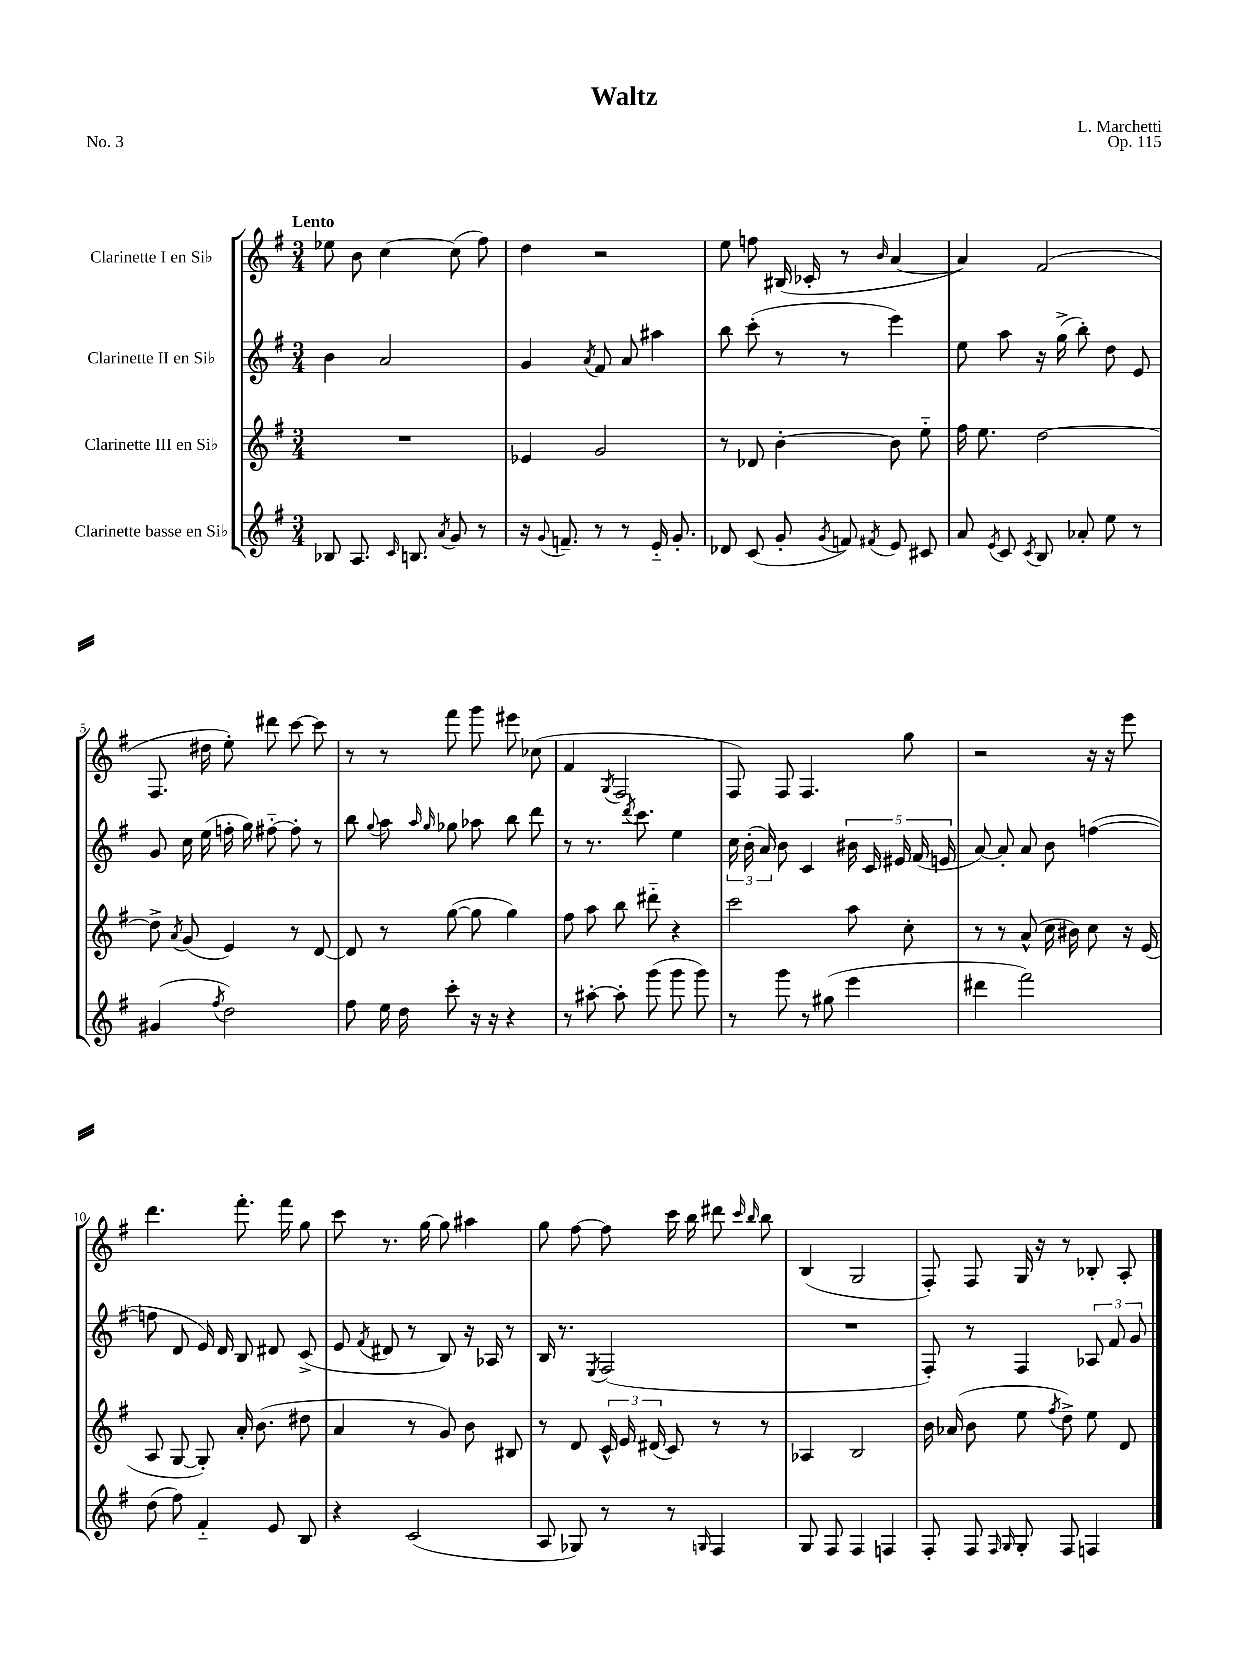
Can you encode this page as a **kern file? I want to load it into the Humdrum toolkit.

**kern	**kern	**kern	**kern
*staff4	*staff3	*staff2	*staff1
*clefG2	*clefG2	*clefG2	*clefG2
*k[f#]	*k[f#]	*k[f#]	*k[f#]
*M3/4	*M3/4	*M3/4	*M3/4
8B-	2.r	4b	8ee-
8.A	.	.	8b
.	.	2a	[4cc
16qqc	.	.	.
8.B	.	.	.
8qa	.	.	.
8g	.	.	(8cc]
8r	.	.	8ff#)
=	=	=	=
16r	4e-	4g	4dd
8qqg	.	.	.
8.f~	.	.	.
.	.	8qa	.
8r	2g	8f#	2r
8r	.	8a	.
16e'~	.	4aa#	.
8.g'	.	.	.
=	=	=	=
8d-	8r	8bb	8ee
(8c	8d-	(8ccc'	8ff
8g'	[4b'	8r	(16B#
.	.	.	16c-'
8qg	.	.	.
8f)	.	8r	8r
8qf#	.	.	16qqb
8e	8b]	4eee)	[4a
8c#	8ee'~	.	.
=	=	=	=
8a	16ff#	8ee	4a])
.	8.ee	.	.
8qe	.	.	.
8c	.	8aa	.
8qc	.	.	.
8B	[2dd	16r	(2f#
.	.	(16gg^	.
8a-'	.	8bb')	.
8ee	.	8dd	.
8r	.	8e	.
=	=	=	=
(4g#	8dd^]	8g	8.F#
.	8qa	.	.
.	(8g	16cc	.
.	.	(16ee	16dd#
8qff#	.	.	.
2dd)	4e)	16ff'	8ee')
.	.	16gg)	.
.	.	[8ff#'~	8ddd#
.	8r	8ff#']	[8ccc
.	[8d	8r	8ccc]
=	=	=	=
8ff#	8d]	8bb	8r
.	.	8qqgg	.
16ee	8r	8aa	8r
16dd	.	.	.
.	.	16qqaa	.
.	.	16qqgg	.
8ccc'	([8gg	8gg-	8fff#
16r	8gg]	8aa-	8ggg
16r	.	.	.
4r	4gg)	8bb	8eee#
.	.	8ddd	(8cc-
=	=	=	=
8r	8ff#	8r	4f#
[8aa#'	8aa	8.r	.
.	.	.	8qG
8aa#']	8bb	.	2F#
.	.	8qddd	.
.	.	8.ccc	.
(8ggg	8ddd#'~	.	.
8ggg	4r	4ee	.
8ggg)	.	.	.
=	=	=	=
8r	2ccc	24cc	8F#)
.	.	(24b'	.
.	.	24a)	.
8ggg	.	8b	8F#
8r	.	4c	4.F#
(8gg#	.	.	.
4eee	8aa	20b#	.
.	.	20c	.
.	.	20e#	.
.	8cc'	.	8gg
.	.	(20f#	.
.	.	20e	.
=	=	=	=
4ddd#	8r	[8a)	2r
.	8r	8a']	.
2fff#)	(8a^^	8a	.
.	16cc	8b	.
.	16b#)	.	.
.	8cc	([4ff	16r
.	.	.	16r
.	16r	.	8eee
.	(16e	.	.
=	=	=	=
(8dd	8A	8ff]	4.ddd
8ff#)	[8G	8d	.
4f#'~	8G'])	16e)	.
.	.	16d	.
.	16a'	8B	8.fff#'
.	(8.b	.	.
8e	.	8d#	.
.	.	.	16fff#
8B	8dd#	(8c^	8gg
=	=	=	=
4r	4a	8e	8ccc
.	.	8qf#	.
.	.	8d#	8.r
(2c	8r	8r	.
.	.	.	[16gg
.	8g)	8B)	8gg]
.	8b	16r	4aa#
.	.	16A-	.
.	8B#	8r	.
=	=	=	=
8A	8r	16B	8gg
.	.	8.r	.
8G-)	8d	.	[8ff#
.	.	8qE	.
8r	24c^^	(2F#	8ff#]
.	24e	.	.
.	(24d#	.	.
8r	8c)	.	16ccc
.	.	.	16bb
16qqG	.	.	.
4F#	8r	.	8ddd#
.	.	.	16qqccc
.	.	.	16qqbb
.	8r	.	8bb
=	=	=	=
8G	4A-	2.r	(4B
8F#	.	.	.
4F#	2B	.	2G
4F	.	.	.
=	=	=	=
8F#'	16b	8F#')	8F#')
.	(16a-	.	.
8F#	8b	8r	8F#
16qqF#	.	.	.
16qqG	.	.	.
8G'	8ee	4F#	16G
.	.	.	16r
.	8qff#	.	.
8F#	8dd^)	.	8r
4F	8ee	12A-	8B-'
.	.	12f#	.
.	8d	.	8A'
.	.	12g	.
==	==	==	==
*-	*-	*-	*-
